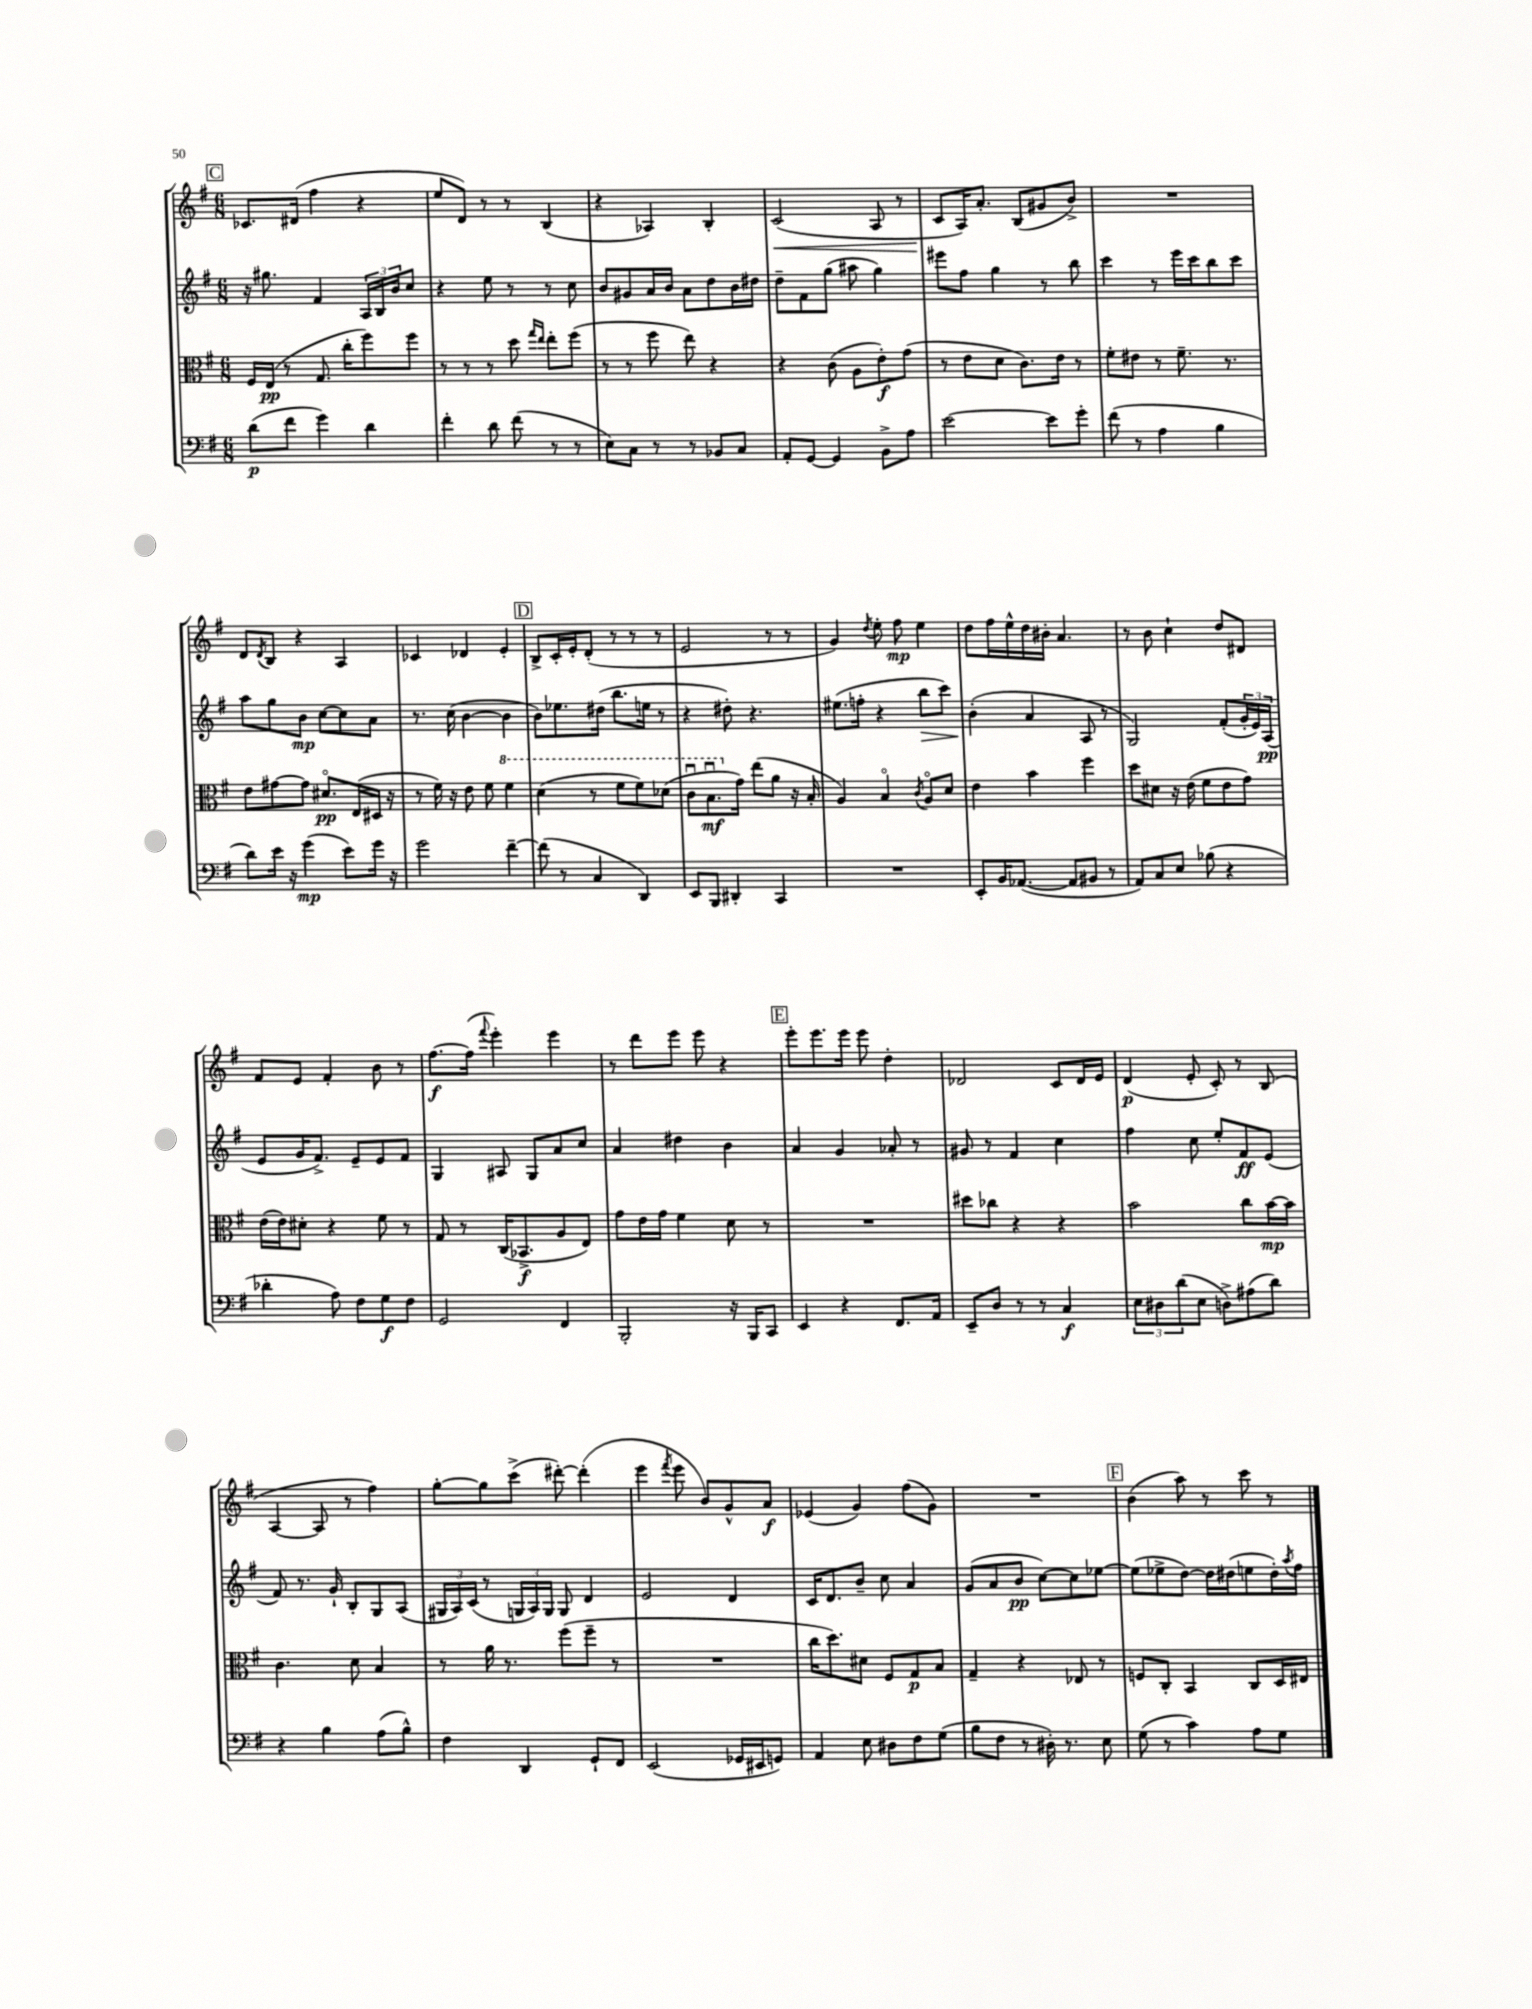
<<
\new StaffGroup <<
\new Staff = "s0" {
    \clef treble \key g \major \numericTimeSignature \time 6/8
    \mark \markup { \box "C" } ces'8. dis'16( fis''4 r4 |
    e''8 d'8) r8 r8 b4( |
    r4 aes4) b4-. |
    c'2\<( a8 r8 |
    c'8\! a16) a'8.-. b8( gis'8 b'8->) |
    R2. |
    d'8 \acciaccatura { d'8 } b8 r4 a4 |
    ces'4 des'4 e'4-. |
    \mark \markup { \box "D" } b8-> c'16-. e'16-. d'8-.( r8 r8 r8 |
    e'2 r8 r8 |
    g'4) \acciaccatura { d''8 } e''8-. fis''8\mp e''4 |
    d''8 fis''16 e''16-^ d''16 bis'16-. a'4. |
    r8 b'8 c''4-! d''8 dis'8 |
    fis'8 e'8 fis'4-. b'8 r8 |
    fis''8.~\f fis''16( \appoggiatura { fis'''8 } e'''4-.) e'''4 |
    r8 d'''8 e'''8 e'''8 r4 |
    \mark \markup { \box "E" } e'''8-. e'''8. e'''16 e'''8 d''4-. |
    des'2 c'8 des'16 e'16 |
    d'4\p( e'8-. c'8-.) r8 b8( |
    a4~ a8 r8 fis''4) |
    g''8~-. g''8 c'''8->( dis'''8~-.) dis'''4-.( |
    e'''4 \acciaccatura { fis'''8 } e'''8 b'8) g'8-^ a'8\f |
    ees'4( g'4) fis''8( g'8) |
    R2. |
    \mark \markup { \box "F" } b'4( a''8) r8 c'''8 r8 \bar "|." |
}
\new Staff = "s1" {
    \clef treble \key g \major \numericTimeSignature \time 6/8
    \mark \markup { \box "C" } r16 gis''8. fis'4 \tuplet 3/2 { a16 b16 b'16 } c''8 |
    r4 e''8 r8 r8 c''8 |
    b'8 gis'8 a'16 b'16 a'8 d''8 b'16 dis''16 |
    d''8-- fis'8 g''8( ais''8 g''4) |
    eis'''8 fis''8 g''4 r8 b''8 |
    c'''4 r8 e'''16 c'''16 b''8 c'''8 |
    a''8 g''8 b'8\mp c''8~ c''8 a'8 |
    r8. c''16( b'4~ b'4 |
    \mark \markup { \box "D" } b'8) ees''8. dis''16( b''8. e''16 r8 |
    r4 dis''8-.) r4. |
    eis''8.( f''16-. r4 b''8\> c'''8) |
    b'4-.\!( a'4 a8 r8 |
    g2) fis'8-.( \tuplet 3/2 { g'16-. e'16) a16\pp( } |
    e'8 g'16 fis'8.->) e'8-- e'8 fis'8 |
    g4 ais8 g8 a'8 c''8 |
    a'4 dis''4 b'4 |
    \mark \markup { \box "E" } a'4 g'4 aes'8-. r8 |
    gis'8 r8 fis'4 c''4 |
    fis''4 c''8 e''8-. fis'8\ff e'8( |
    fis'8) r8. g'16-! b8-. g8 a8( |
    \tuplet 3/2 { gis16 a16) c'16( } r8 \tuplet 3/2 { g16 a16) g16 } g8 d'4 |
    e'2 d'4 |
    c'16 d'8. b'8-- c''8 a'4 |
    g'8( a'8 b'8\pp c''8~) c''8 ees''8~ |
    \mark \markup { \box "F" } ees''8( ees''8-> d''8~) d''16 dis''16( e''8 dis''16-.) \acciaccatura { a''8 } fis''16 \bar "|." |
}
\new Staff = "s2" {
    \clef alto \key g \major \numericTimeSignature \time 6/8
    \mark \markup { \box "C" } fis16 e16\pp( r8 g8. c''16-. fis''8) fis''8 |
    r8 r8 r8 d''8 \grace { g''16 e''16 } e''8-. fis''8( |
    r8 r8 fis''8 e''8) r4 |
    r4 c'8( a8 e'8-.\f) g'8( |
    r8 e'8 d'8 c'8.) e'16 r8 |
    fis'8-. eis'8 r8 fis'8.-- r8. |
    e'8 gis'8~ gis'8 dis'8.\flageolet\pp e16( dis16 r16 |
    r8 fis'16) r16 e'8 fis'8 \ottava #1 fis''4 |
    \mark \markup { \box "D" } d''4( r8 fis''8 fis''8) des''8( |
    c''8\downbow b'8.\downbow\mf \ottava #0 g'16) e''8( a'8 r16 b16-. |
    a4) b4\flageolet \acciaccatura { c'8 } a8\flageolet d'8 |
    e'4 b'4 fis''4 |
    d''8 dis'8 r16 e'16( fis'8 e'8 g'8) |
    e'16( e'16) dis'8-. r4 fis'8 r8 |
    g8 r8 c16( bes,8.->\f a8 e8) |
    g'8 e'16 g'16 fis'4 d'8 r8 |
    \mark \markup { \box "E" } R2. |
    dis''8 ces''8 r4 r4 |
    b'2 c''8 b'16~\mp b'16 |
    c'4. d'8 b4 |
    r8 a'16 r8. fis''8( fis''8-- r8 |
    R2. |
    c''16 d''8.) dis'8 fis8 g8\p b8 |
    g4-- r4 ees8 r8 |
    \mark \markup { \box "F" } f8 c8-. b,4 c8 d16 eis16 \bar "|." |
}
\new Staff = "s3" {
    \clef bass \key g \major \numericTimeSignature \time 6/8
    \mark \markup { \box "C" } d'8\p( fis'8 g'4) d'4 |
    fis'4-. d'8 fis'8( r8 r8 |
    e8) c8 r8 r8 bes,8 c8 |
    a,8-. g,8~ g,4 b,8-> a8 |
    e'2~ e'8 g'8-. |
    fis'8( r8 a4 b4 |
    d'8) e'16 r16 g'4\mp( e'8) g'16 r16 |
    g'2 fis'4~-- |
    \mark \markup { \box "D" } fis'8( r8 c4 d,4) |
    e,8 b,,8 dis,4-. c,4 |
    R2. |
    e,8-. b,16 aes,8.~( aes,8 bis,8 r8 |
    a,8) c8 e8 bes8( r4 |
    des'4-. a8) fis8 g8\f fis8 |
    g,2 fis,4 |
    b,,2-. r16 b,,16 c,8 |
    \mark \markup { \box "E" } e,4 r4 fis,8. a,16 |
    e,8-- d8 r8 r8 c4\f |
    \tuplet 3/2 { e8 dis8 d'8( } e8 d8->) ais8( d'8) |
    r4 b4 a8( b8-^) |
    fis4 d,4 g,8-! fis,8 |
    e,2( ges,16 eis,16 g,8) |
    a,4 e8 dis8 fis8 g8( |
    b8 fis8 r8 dis16-.) r8. e8 |
    \mark \markup { \box "F" } g8( r8 c'4) a8 g8 \bar "|." |
}
>>
>>
\layout { \context { \Score \remove "Bar_number_engraver" } }
